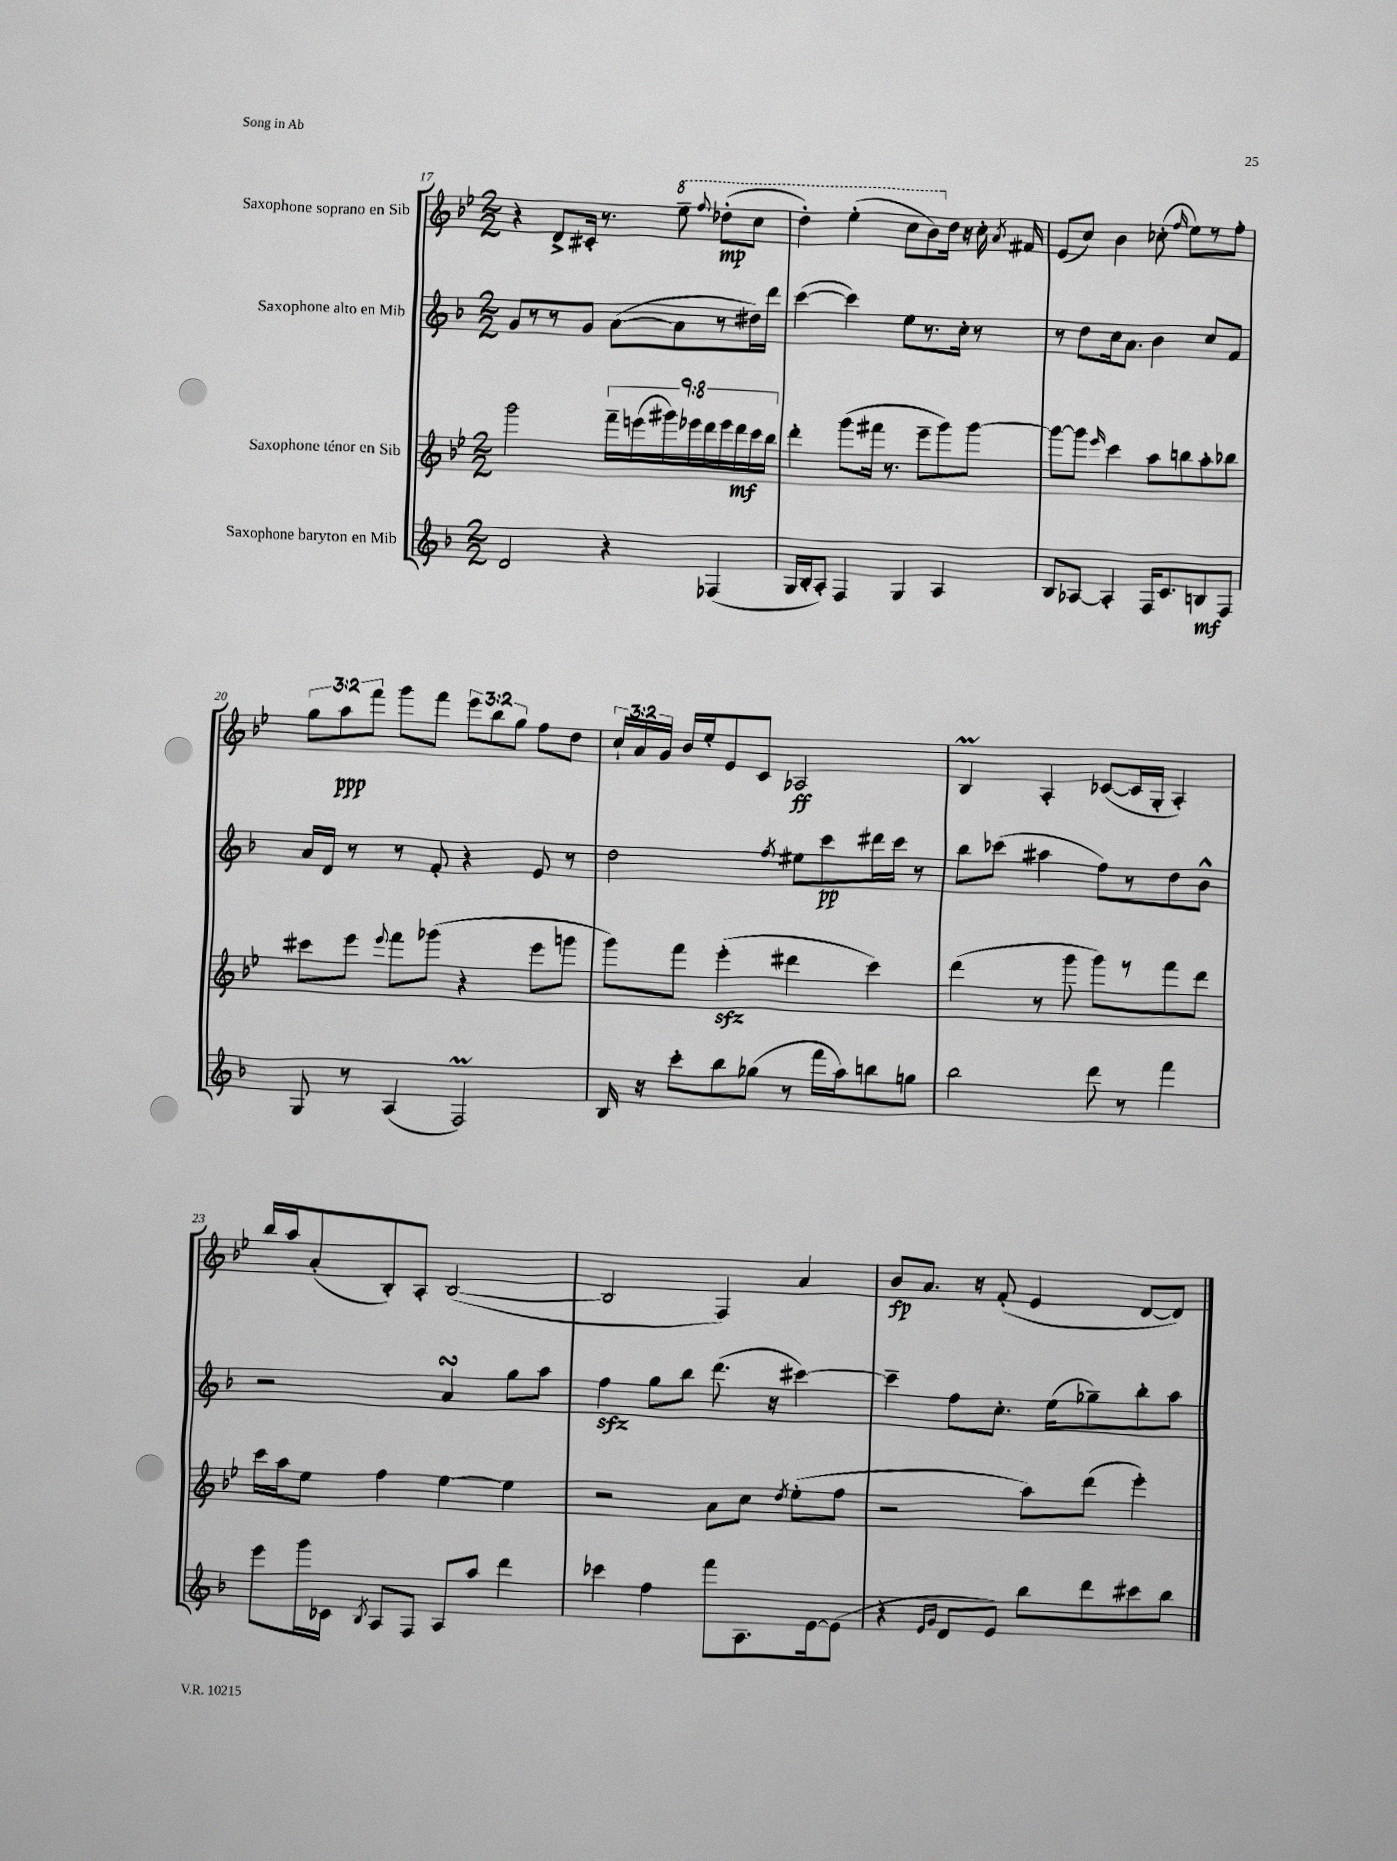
<<
\new StaffGroup <<
\new Staff = "s0" \with { instrumentName = "Saxophone soprano en Sib" } {
    \clef treble \key bes \major \numericTimeSignature \time 2/2 \override Staff.TupletNumber.text = #tuplet-number::calc-fraction-text
    \autoBeamOff r4 d'8[-> cis'16]-. r8. \ottava #1 ees'''8-- \appoggiatura { f'''8 } des'''8[-.\mp( c'''8] |
    d'''4-.) ees'''4-.( c'''8[ bes''8) \ottava #0 d''16] r16 c''16-. \acciaccatura { a'8 } fis'16 |
    ees'8[( c''8]) bes'4 ces''8-.( \grace { f''16 } ees''8[) r8 f''8]-. |
    \tuplet 3/2 { g''8[ a''8\ppp f'''8] } g'''8[ f'''8] \tuplet 3/2 { ees'''8[ bes''8 g''8] } f''8[ d''8] |
    \tuplet 3/2 { c''16[-! a'16 g'16] } bes'16[ ees''16-. ees'8 c'8] aes2\ff |
    bes4\prall a4-. ces'8[~( ces'16 g16]-. a4-.) |
    bes''16[ a''16 a'8-.( bes8-.) a8]-. bes2~( |
    bes2 f4) a'4 |
    bes'8[\fp a'8.] r16 f'8-.( ees'4 d'8[~ d'8]) \bar "|." |
}
\new Staff = "s1" \with { instrumentName = "Saxophone alto en Mib" } {
    \clef treble \key f \major \numericTimeSignature \time 2/2
    \autoBeamOff g'8[ r8 r8 g'8] a'8[~( a'8 r8 dis''16) d'''16] |
    c'''4~( c'''4) e''8[ r8. c''16]-. r8 |
    r8 d''8[ c''16 a'8.] bes'4 c''8[ f'8] |
    a'16[ d'16] r8 r8 f'8-. r4 e'8 r8 |
    d''2 \acciaccatura { f''8 } eis''8[ c'''8\pp dis'''16 c'''16] r8 |
    bes''8[ ces'''8]( ais''4 f''8[) r8 d''8 bes'8]-^ |
    r2 a'4\turn g''8[ a''8] |
    f''4\sfz g''8[ bes''8] d'''8.( r16 cis'''4~) |
    cis'''4-- f''8[ c''8.]-. e''16[( ges''8--) bes''8-. a''8] \bar "|." |
}
\new Staff = "s2" \with { instrumentName = "Saxophone ténor en Sib" } {
    \clef treble \key bes \major \numericTimeSignature \time 2/2 \override Staff.TupletNumber.text = #tuplet-number::calc-fraction-text
    \autoBeamOff g'''2 \tuplet 9/8 { f'''16[-- e'''16( gis'''16) ees'''16 d'''16 ees'''16 d'''16\mf c'''16 bes''16] } |
    d'''4-. g'''8[( fis'''16] r8. ees'''8[-- g'''8) g'''8]~ |
    g'''8[~ g'''8] \grace { ees'''16 } c'''4 a''8[ b''8 a''8-. bes''8] |
    cis'''8[ ees'''8] \appoggiatura { ees'''8 } f'''8[ ges'''8]( r4 ees'''8[ g'''8] |
    g'''8[) f'''8] ees'''4-.\sfz( dis'''4 c'''4) |
    d'''4( r8 g'''8 g'''8[) r8 f'''8 d'''8] |
    c'''16[ a''16 ees''8] f''4 ees''4~ ees''4 |
    r2 a'8[ c''8] \acciaccatura { d''8 } ees''8[-.( f''8] |
    r2 a''8[) d'''8]( ees'''4-.) \bar "|." |
}
\new Staff = "s3" \with { instrumentName = "Saxophone baryton en Mib" } {
    \clef treble \key f \major \numericTimeSignature \time 2/2
    \autoBeamOff d'2 r4 fes4( |
    g16[ bes16-. a8]-.) f4 g4 a4 |
    bes8[ aes8]~ aes4-. f16[ c'8. b8\mf f8] |
    g8 r8 a4( f2\prall) |
    bes16 r16 c'''8[-. bes''8 ges''8]( r8 f'''16[ a''16) b''8 g''8] |
    bes''2 d'''8 r8 f'''4 |
    e'''8[ g'''16 ces'16] \acciaccatura { bes8 } a8[ f8] a8[ a''8] d'''4 |
    ces'''4 f''4 f'''8[ a8. e'16~ e'8]( |
    r4 \grace { e'16[ g'16] } d'8[ e'8]) bes''8[ d'''8 cis'''8 bes''8] \bar "|." |
}
>>
>>
\layout { \context { \Score currentBarNumber = #17 } }
